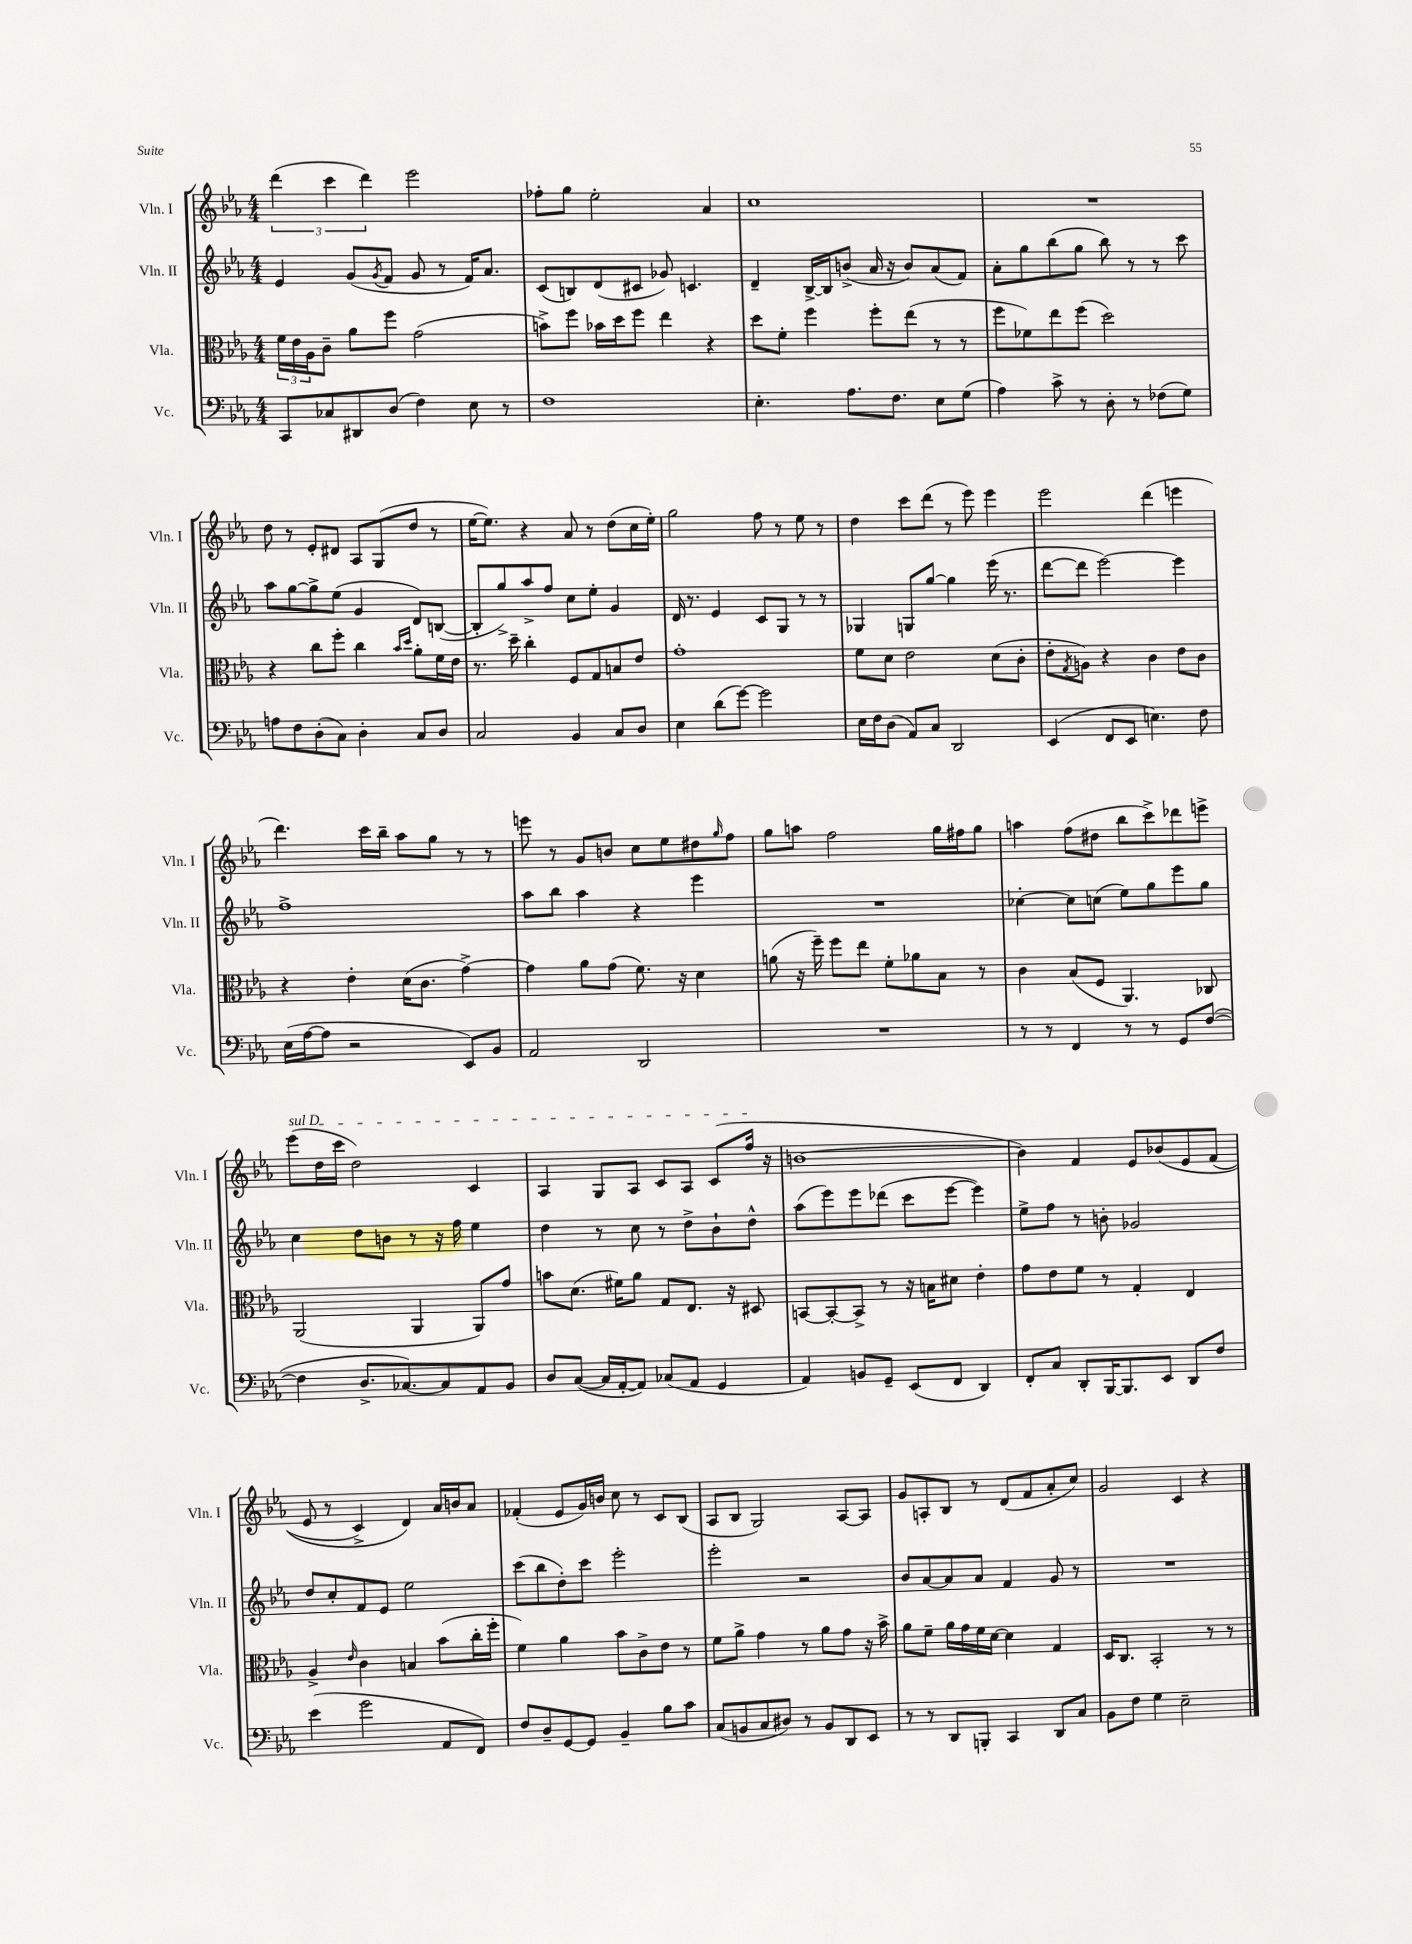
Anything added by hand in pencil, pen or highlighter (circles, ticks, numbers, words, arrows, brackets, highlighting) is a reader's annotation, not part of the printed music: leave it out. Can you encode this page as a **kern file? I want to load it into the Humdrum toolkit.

**kern	**kern	**kern	**kern
*staff4	*staff3	*staff2	*staff1
*clefF4	*clefC3	*clefG2	*clefG2
*k[b-e-a-]	*k[b-e-a-]	*k[b-e-a-]	*k[b-e-a-]
*M4/4	*M4/4	*M4/4	*M4/4
8CC/L	24f\LL	4e-/	(6ddd\
.	24e-\	.	.
.	24A-\J	.	.
8C-/	8c~\J	.	.
.	.	.	6ccc\
8DD#/	8a-\L	(8g/L	.
.	.	.	6ddd\)
.	.	8qg/	.
(8D/J	8ff\J	8f/J	.
4F\)	(2g\	8g/	2eee-\
.	.	8r	.
8E-\	.	16f/LK)	.
.	.	8.a-/J	.
8r	.	.	.
=	=	=	=
1F	8b^\L)	(8c/L	8ff-'\L
.	8ff\J	8B/)	8gg\J
.	16b-\LL	(8d/	2ee-'\
.	16dd\J	.	.
.	8ff\J	8c#/J	.
.	4ee-\	8g-/)	.
.	.	4.c/	.
.	4r	.	4a-/
=	=	=	=
4.E-'\	8dd\L	4d~/	1cc
.	8f'\J	.	.
.	4ff\	[16B-^/LL	.
.	.	16B-/]J	.
8.A-\L	.	(8b^/J	.
.	8ff'\L	16a-/	.
8.F\J	.	16r	.
.	(8ee-\J	8b/L)	.
8E-\L	8r	(8a-/	.
(8G\J	8r	8f/J)	.
=	=	=	=
4A-\)	8ff\L	8a-'\L	1r
.	8f-\)	8gg\	.
8c^\	8ee-\	(8bb-\	.
8r	(8ff\J	8gg\J	.
8D'\	2dd\)	8bb-\)	.
8r	.	8r	.
(8F-\L	.	8r	.
8G\J)	.	8ccc\	.
=	=	=	=
8A\L	4r	8aa-\L	8dd\
8F\	.	[8gg\	8r
(8D'\	8cc\L	8gg^\]	8e-'/L
8C\J)	8ff'\J	(8ee-\J	8d#/J
4D'\	4cc\	4g/	8A-/L
.	.	.	(8G/
.	16qqb-/LL	.	.
.	16qqdd/JJ	.	.
8C/L	8a-'\L	8d/L)	8dd/J
8D/J	16f\L	([8B/J	8r
.	16e-\JJ	.	.
=	=	=	=
2C/	8.r	8B'/]L	[16ee-\LK
.	.	.	8.ee-\]J)
.	.	8gg^/)	.
.	16dd~\	.	.
.	4cc'\	8aa-^/	4r
.	.	8ff/J	.
4BB-/	8F/L	8cc\L	8a-/
.	8G/	8ee-'\J	8r
8C/L	8B/	4g/	(8dd\L
8D/J	8e-/J	.	16cc\L
.	.	.	16ee-'\JJ)
=	=	=	=
4E-\	1g'	16d/	2gg\
.	.	8.r	.
(8d\L	.	4e-/	.
[8g\J)	.	.	.
2g\]	.	8c/L	8ff\
.	.	8G/J	8r
.	.	8r	8ee-\
.	.	8r	8r
=	=	=	=
16E-\LL	8f\L	4G-/	4dd\
16F\J	.	.	.
(8D\J	8d\J	.	.
8AA-/L)	2e-\	8G/L	8ccc\L
8C/J	.	[8gg/J	(8ddd\J
2DD/	.	4gg\]	8r
.	.	.	8eee-\)
.	(8d\L	(16eee-\	4eee-\
.	.	8.r	.
.	8c'\J	.	.
=	=	=	=
(4EE-/	8e-'\L	[8ddd\L	2eee-\
.	8qG/	.	.
.	8A\J)	8ddd\]J	.
8FF/L	4r	[2eee-\)	.
8EE-/J	.	.	.
4.E\)	4c\	.	(4ddd\
.	8e-\L	4eee-\]	4eee\
8F\	8c\J	.	.
=	=	=	=
(16E-\LL	4r	1ff^	4.ddd\)
[16A-\J	.	.	.
8A-\]J	.	.	.
2r	4e-'\	.	.
.	.	.	16ccc\LL
.	.	.	16bb-~\JJ
.	(16d\LK	.	8aa-\L
.	8.c\J	.	.
.	.	.	8gg\J
8EE-/L)	[4g^\)	.	8r
8BB-/J	.	.	8r
=	=	=	=
2AA-/	4g\]	8aa-\L	8eee\
.	.	8bb-\J	8r
.	8a-\L	4aa-\	8g/L
.	(8g\J	.	8b/J
2DD/	8.f\)	4r	8cc\L
.	.	.	8ee-\
.	16r	.	.
.	4d\	4eee-\	8dd#\
.	.	.	16qqgg/
.	.	.	8ff\J
=	=	=	=
1r	(8a\	1r	8gg\L
.	16r	.	8aa\J
.	16ff~\)	.	.
.	8ff\L	.	2ff\
.	8ee-\J	.	.
.	8f'\L	.	.
.	8a-\	.	.
.	8B-\J	.	16gg\LL
.	.	.	16ff#\J
.	8r	.	8gg\J
=	=	=	=
8r	4c\	[4cc-'\	4aa\
8r	.	.	.
4FF/	(8B-/L	8cc-\]L	(8ff\L
.	8F/J	(8cc\J	8dd#\J
8r	4.AA-/)	8ee-\L)	8bb-\L
8r	.	8gg\	8ccc^\)
8GG/L	.	8eee-\	8ddd-\
([8F/J	8C-/	8gg\J	8eee^\J
=	=	=	=
4F\]	(2AA-/	4cc\	(8eee-\L
.	.	.	16dd\L
.	.	.	16ccc\JJ
8.D^/L	.	8dd\L	2dd\)
.	.	8b\J	.
[8.C-/)	.	.	.
.	4AA-/	8r	.
8C-/]	.	16r	.
.	.	16ff\	.
8AA-/	8AA-/L)	4ee-\	4c/
8BB-/J	8g/J	.	.
=	=	=	=
8D/L	8b\L	4dd\	4A-/
([8C/J	(8.d\J	.	.
16C/]LL	.	8r	8G/L
[16AA-'/J	16f#\LK)	.	.
8AA-/]J)	8a-\J	8cc\	8A-/J
(8C-/L	8G/L	8r	8c/L
8AA-/J	8.E-/J	8dd^\L	8A-/J
4GG/	.	8b-`\	(8c/L
.	16r	.	.
.	8D#/	8dd^^\J	16ff/Jk
.	.	.	16r
=	=	=	=
4AA-/)	[8BB/L	(8aa-\L	[1b
.	8BB'/_	8eee-\)	.
8BB/L	8BB^/]J	8eee-\	.
8GG~/J	8r	(8ddd-\J	.
(8EE-/L	16r	8ccc\L	.
.	16B\LK	.	.
8FF/J	8d#\J	[8eee-\J	.
4DD/)	4e-'\	4eee-\])	.
=	=	=	=
8FF'/L	8g\L	8ee-^\L	4b\])
8C/J	8e-\	8ff\J	.
8DD'/L	8f\J	8r	4f/
[16BBB-/K	8r	8b'\	.
8.BBB-/]	.	.	.
.	4G'/	2g-/	8e-/L
8EE-/J	.	.	&(8b-/
8DD/L	4E-/	.	8e-/
8F/J	.	.	(8f/J
=	=	=	=
(4e-\	4A-^/	8dd/L	8e-/
.	.	8cc'/	8r
.	16qqe-/	.	.
2g\	4c\	8f/	4c^/)
.	.	8e-/J	.
.	4B/	2ee-\	4d/&)
8AA-/L	(8b-\L	.	16a-/LL
.	.	.	16b/J
8FF/J)	16cc'\L	.	8a-/J
.	16ff'\JJ	.	.
=	=	=	=
8F/L	4f\)	(8ccc\L	(4f-'/
8D~/	.	8bb-\	.
[8GG/	4a-\	8dd'\)	8e-/L
8GG/]J	.	8ccc\J	16g/L)
.	.	.	16b/JJ
4BB-~/	8b-\L	2eee-'\	8cc\
.	8c^\	.	8r
8B-\L	8e-\J	.	8c/L
8c\J	8r	.	(8B-/J
=	=	=	=
(8C/L	8f\L	2eee-'\	8A-/L
8BB/	8a-^\J	.	8B-/J
8C/	4g\	.	2G/)
8D#/J)	.	.	.
8r	8r	2r	.
8BB/L	8a-\L	.	.
8DD/	8g\J	.	[8A-/L
8EE-/J	16r	.	8A-/]J
.	16b-^\	.	.
=	=	=	=
8r	8a-\L	8b-/L	8g/L
8r	8f~\J	[8a-/	8A'/
8DD/L	16a-\LL	8a-/]	8B-/J
.	16g\	.	.
8BBB'/J	16f\	8a-/J	8r
.	[16d\JJ	.	.
4CC/	4d\]	4f/	(8d/L
.	.	.	8f/
8DD/L	4G/	8g/	8a-'/
8C/J	.	8r	8cc/J)
=	=	=	=
8BB-\L	16D/LK	1r	2g/
.	8.C/J	.	.
8F\J	.	.	.
4G\	2BB-'/	.	.
2E-~\	.	.	4c/
.	8r	.	4r
.	8r	.	.
==	==	==	==
*-	*-	*-	*-
